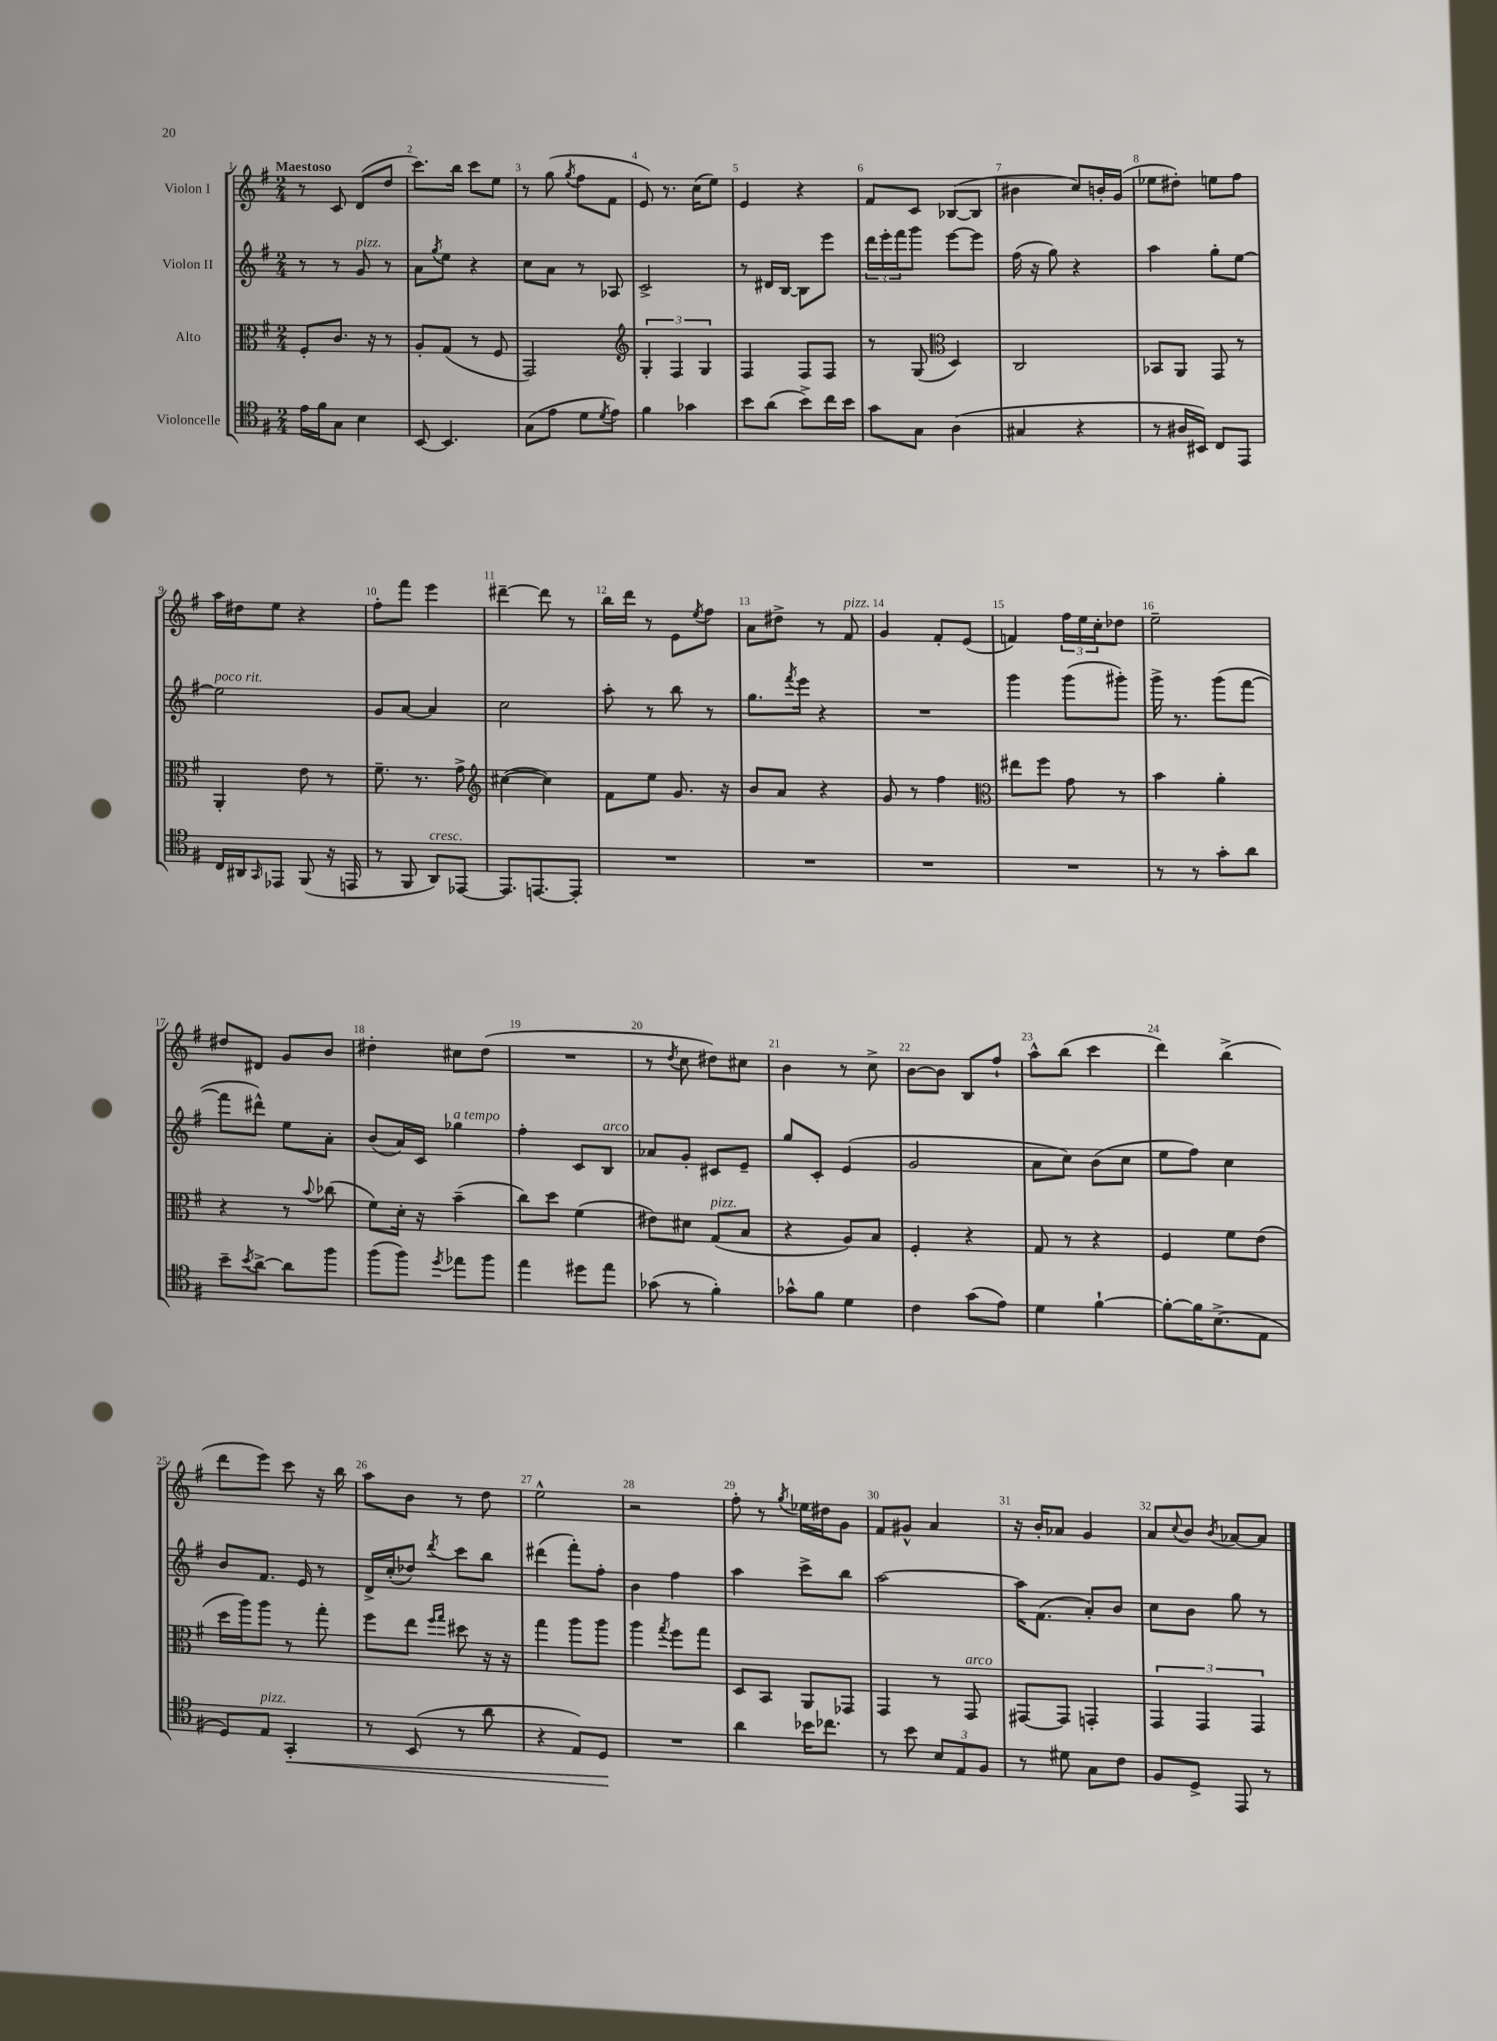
<<
\new StaffGroup <<
\new Staff = "s0" \with { instrumentName = "Violon I" } {
    \clef treble \key g \major \numericTimeSignature \time 2/4 \tempo "Maestoso"
    r8 c'8 d'8( d''8 |
    c'''8.) b''16 c'''8 e''8 |
    r8 g''8( \acciaccatura { g''8 } fis''8 fis'8 |
    e'8) r8. c''16( e''8) |
    e'4 r4 |
    fis'8 c'8 bes8~( bes8 |
    bis'4 c''8) b'16-. g'16( |
    ees''8 dis''8-.) e''8 fis''8 |
    a''16 dis''16 e''8 r4 |
    fis''8-. fis'''8 e'''4 |
    dis'''4~-- dis'''8 r8 |
    b''16 d'''16 r8 e'8 \acciaccatura { e''8 } fis''8 |
    a'8 dis''8-> r8 fis'8^\markup { \italic "pizz." } |
    g'4 fis'8-. e'8( |
    f'4) \tuplet 3/2 { fis''16 e''16 c''16-. } des''8 |
    e''2-- |
    dis''8 dis'8 g'8 b'8 |
    dis''4-. cis''8 dis''8( |
    R2 |
    r8 \acciaccatura { d''8 } c''8 dis''8) cis''8 |
    b'4 r8 c''8-> |
    b'8~ b'8 b8 fis''8-! |
    a''8-^ b''8( c'''4 |
    d'''4) b''4->( |
    d'''8 e'''8) c'''8 r16 b''16 |
    a''8 b'8 r8 d''8 |
    e''2-^ |
    r2 |
    fis''8-. r8 \acciaccatura { g''8 } ees''16 dis''16 g'8 |
    fis'8 gis'8-^ a'4 |
    r16 b'16-. aes'8 g'4 |
    a'8 \appoggiatura { c''8 } b'8 \acciaccatura { b'8 } aes'8~ aes'8 \bar "|." |
}
\new Staff = "s1" \with { instrumentName = "Violon II" } {
    \clef treble \key g \major \numericTimeSignature \time 2/4
    r8 r8 g'8^\markup { \italic "pizz." } r8 |
    a'8 \acciaccatura { g''8 } e''8 r4 |
    c''8 a'8 r8 aes8 |
    c'2-> |
    r8 dis'16 b16~ b8 e'''8 |
    \tuplet 3/2 { d'''16 e'''16-. fis'''16 } g'''8 e'''8~ e'''8 |
    fis''16( r16 g''8) r4 |
    a''4 g''8-. e''8~ |
    e''2^\markup { \italic "poco rit." } |
    g'8 a'8~ a'4 |
    c''2 |
    a''8-. r8 b''8 r8 |
    g''8. \acciaccatura { fis'''8 } e'''16 r4 |
    R2 |
    g'''4 g'''8( gis'''8-.) |
    g'''16-> r8. g'''8( fis'''8~ |
    fis'''8 dis'''8-^) e''8 a'8-. |
    b'8( a'16) c'16 ges''4^\markup { \italic "a tempo" } |
    fis''4-. c'8 b8^\markup { \italic "arco" } |
    aes'8 g'8-. cis'8 e'8-- |
    g''8 c'8-. e'4( |
    g'2 |
    a'8 c''8) b'8( c''8 |
    e''8 fis''8) c''4 |
    b'8 fis'8. e'16 r8 |
    d'16-> c''16-.( des''8) \acciaccatura { d'''8 } c'''8 b''8 |
    dis'''4( fis'''8-.) fis''8-. |
    b'4 fis''4 |
    a''4 c'''8-> b''8 |
    a''2~ |
    a''16 fis'8.( a'8-.) b'8 |
    c''8 b'8 g''8 r8 \bar "|." |
}
\new Staff = "s2" \with { instrumentName = "Alto" } {
    \clef alto \key g \major \numericTimeSignature \time 2/4
    fis8-. c'8. r16 r8 |
    a8-. g8( r8 fis8 |
    g,2) |
    \clef treble \tuplet 3/2 { g4-. fis4 g4 } |
    fis4 fis8 fis8 |
    r8 g8( \clef alto d4) |
    c2 |
    bes,8 a,8 g,8 r8 |
    a,4-. e'8 r8 |
    fis'8.-- r8. g'8-> |
    \clef treble cis''4~( cis''4) |
    fis'8 e''8 g'8. r16 |
    b'8 a'8 r4 |
    g'8 r8 fis''4 |
    \clef alto eis''8 fis''8 g'8 r8 |
    b'4 a'4-. |
    r4 r8 \appoggiatura { b'8 } ces''8( |
    fis'8) d'16-. r16 b'4--( |
    c''8) d''8 fis'4( |
    eis'8) dis'8 g8^\markup { \italic "pizz." }( b8 |
    r4 a8) b8 |
    fis4-. r4 |
    g8 r8 r4 |
    fis4 fis'8 e'8( |
    d''16 a''16) a''8 r8 g''8-. |
    fis''8 e''8 \grace { fis''16 g''16 } dis''8 r16 r16 |
    g''4 a''8 a''8 |
    a''4 \acciaccatura { g''8 } fis''8 g''8 |
    d8 b,8 a,8 ges,8 |
    g,4 r8 g,8^\markup { \italic "arco" } |
    gis,8~ gis,8 g,4-. |
    \tuplet 3/2 { g,4 g,4 g,4 } \bar "|." |
}
\new Staff = "s3" \with { instrumentName = "Violoncelle" } {
    \clef tenor \key g \major \numericTimeSignature \time 2/4
    e'16 fis'16 g8 b4 |
    b,8~ b,4. |
    g8( e'8 d'8 \acciaccatura { d'8 } e'8) |
    fis'4 ges'4 |
    b'8 a'8( b'8->) c''16 b'16 |
    g'8 g8 a4( |
    gis4 r4 |
    r8 ais16 bis,16) c8 e,8 |
    c16 ais,16 \grace { g,16 } ees,8 fis,8( r16 e,16 |
    r8 fis,8 a,8^\markup { \italic "cresc." }) ees,8~ |
    ees,8. e,8.~ e,8-. |
    R2 |
    R2 |
    R2 |
    R2 |
    r8 r8 g'8-. a'8 |
    b'8-- \acciaccatura { b'8 } a'8~-> a'8 fis''8 |
    fis''8( fis''8) \acciaccatura { d''8 } ees''8 fis''8 |
    e''4 dis''8 e''8 |
    ges'8( r8 fis'4-.) |
    ges'8-^ fis'8 d'4 |
    c'4 g'8( e'8) |
    d'4 fis'4~-! |
    fis'8~-. fis'16 b8.->( e8 |
    d8) e8^\markup { \italic "pizz." } g,4-.\< |
    r8 b,8( r8 a'8 |
    r4 e8) d8\! |
    R2 |
    a'4 bes'16 ces''8. |
    r8 b'8 \tuplet 3/2 { b8 e8 fis8 } |
    r8 dis'8 g8 c'8 |
    fis8 d8-> e,8 r8 \bar "|." |
}
>>
>>
\layout { \context { \Score \override BarNumber.break-visibility = ##(#f #t #t) barNumberVisibility = #all-bar-numbers-visible } }
